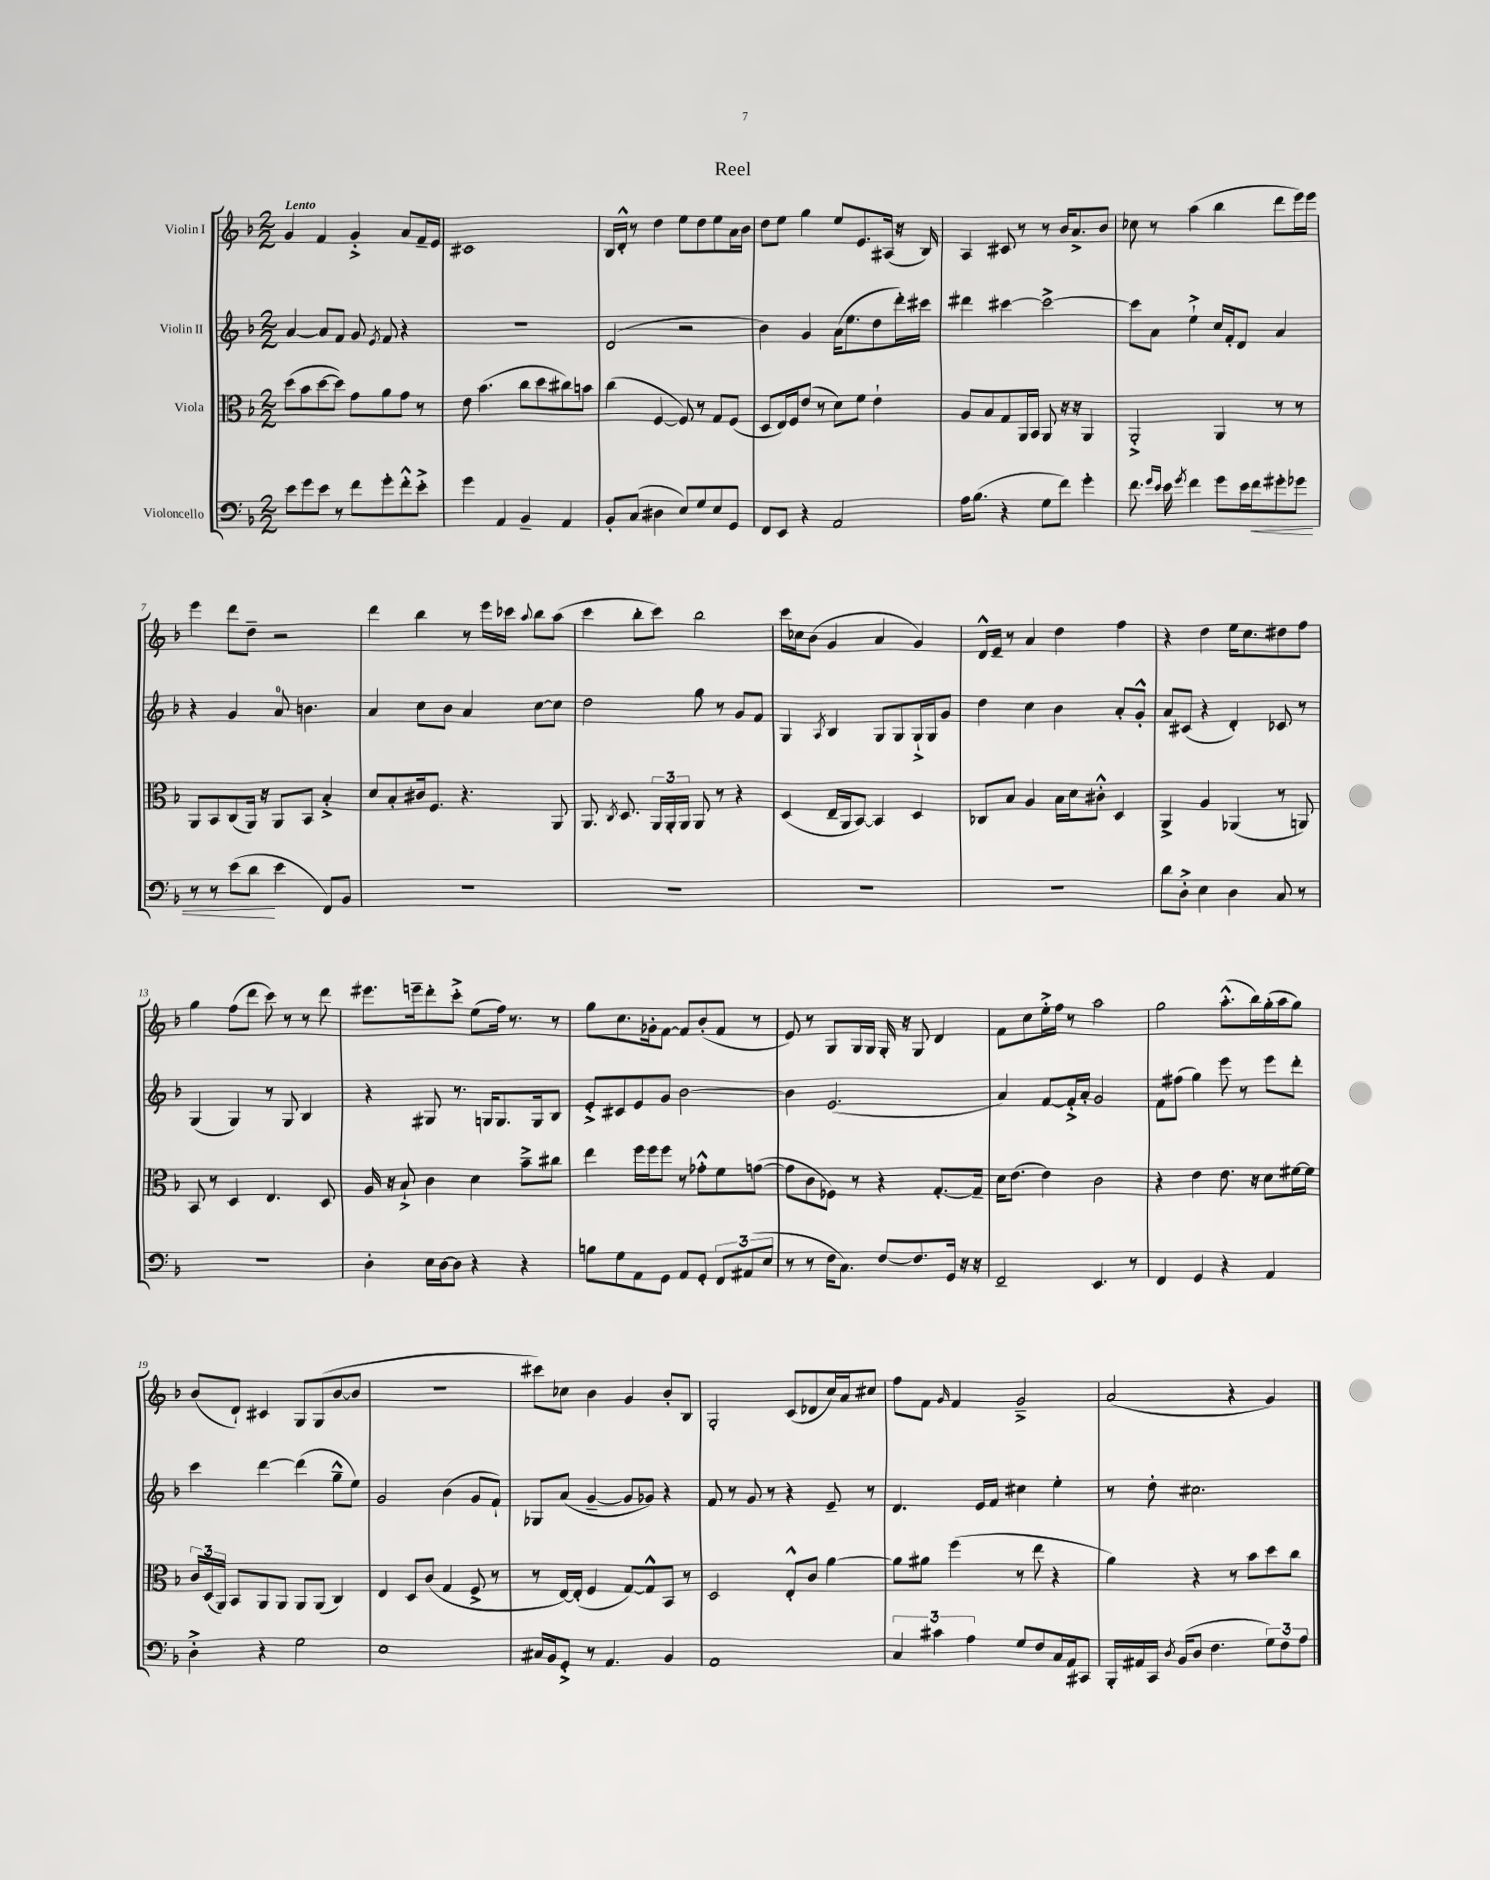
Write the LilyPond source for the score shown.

\header { title = "Reel" }
<<
\new StaffGroup <<
\new Staff = "s0" \with { instrumentName = "Violin I" } {
    \clef treble \key f \major \numericTimeSignature \time 2/2 \tempo "Lento"
    \autoBeamOff g'4 f'4 g'4-.-> a'8[ f'16-- e'16] |
    cis'1 |
    bes16[ d'16]-.-^ r8 d''4 e''8[ d''8 e''8 a'16 bes'16] |
    d''8[ e''8] g''4 e''8[ e'8. ais16]( r16 bes16) |
    a4 cis'8 r8 r8 bes'16[ a'8.-> bes'8] |
    ces''8 r8 a''4( bes''4 d'''8[ e'''16) e'''16] |
    e'''4 d'''8[ d''8]-- r2 |
    d'''4 bes''4 r8 e'''16[ ces'''16] \appoggiatura { a''8 } bes''8[ a''8]( |
    c'''4 bes''8[-. c'''8]) bes''2 |
    c'''16[ ces''16 bes'8]( g'4 a'4 g'4) |
    d'16[-^ e'16]-- r8 a'4 d''4 f''4 |
    r4 d''4 e''16[ c''8. dis''8 f''8] |
    g''4 f''8[( d'''8] c'''8) r8 r8 d'''8 |
    eis'''8.[ e'''16-- d'''8-. c'''8]-.-> e''8[( f''16]) r8. r8 |
    g''8[ c''8. ges'16-. f'8]~ f'8[ bes'8-.( f'8] r8 |
    e'8) r8 g8[ g16 g16] g16-. r16 g8 d'4 |
    f'8[ c''8 e''16-.-> f''16] r8 a''2 |
    g''2 a''8.[-.-^( bes''16) g''16-.( a''16 g''8]) |
    bes'8[( d'8]-!) cis'4 g8[ g8( bes'8~ bes'8] |
    R1 |
    cis'''8[) ces''8] bes'4 g'4 bes'8[-. bes8] |
    g2-. c'8[( des'8 c''16) a'16 cis''8] |
    f''8[ f'8] \grace { g'16 } f'4 g'2---> |
    a'2( r4 g'4) \bar "|." |
}
\new Staff = "s1" \with { instrumentName = "Violin II" } {
    \clef treble \key f \major \numericTimeSignature \time 2/2
    \autoBeamOff a'4~ a'8[ f'8] g'8 \acciaccatura { e'8 } f'8 r4 |
    R1 |
    d'2( r2 |
    bes'4) g'4 a'16[( e''8. d''8 d'''16-.) cis'''16] |
    dis'''4 cis'''4~ cis'''2~-> |
    cis'''8[ a'8] e''4-!-> c''16[ f'16-. d'8] a'4 |
    r4 g'4 a'8-0 b'4. |
    a'4 c''8[ bes'8] a'4 c''8[~ c''8] |
    d''2 g''8 r8 g'8[ f'8] |
    g4 \acciaccatura { a8 } bes4 g8[ g8 g16-!-> g16 g'8] |
    d''4 c''4 bes'4 a'8[-. g'8]-.-^ |
    a'8[ cis'8]( r4 d'4-.) ces'8 r8 |
    g4( g4) r8 g8 bes4 |
    r4 gis8 r8. g16[ g8. g16 bes8] |
    e'8[-.-> cis'8 e'8 g'8] bes'2~ |
    bes'4 e'2.( |
    a'4) f'8[~ f'16-.-> a'16]-. g'2 |
    f'8[ fis''8]( g''4) e'''8 r8 e'''8[ d'''8]-. |
    c'''4 d'''4~ d'''4( g''8[---^ e''8]) |
    g'2 bes'4( g'8[ f'8]-!) |
    ges8[ a'8]( g'4~-- g'8[ ges'8]) r4 |
    f'8 r8 g'8 r8 r4 e'8-- r8 |
    d'4. e'16[ f'16] cis''4 e''4-. |
    r8 d''8-. cis''2. \bar "|." |
}
\new Staff = "s2" \with { instrumentName = "Viola" } {
    \clef alto \key f \major \numericTimeSignature \time 2/2
    \autoBeamOff d''8[( bes'8 d''8~ d''8]) g'8[ a'8 g'8] r8 |
    e'8 bes'4.( c''8[ d''8 cis''8) b'8] |
    c''4( f4~ f8) r8 g8[ f8]( |
    d8[ e16) f16 e'8]( r8 d'8[) f'8] e'4-! |
    a8[ bes8 g8 a,16 bes,16] a,8 r16 r16 a,4 |
    a,2-.-> a,4 r8 r8 |
    a,8[ bes,8 c8( a,16]) r16 a,8[ bes,8] bes4-.-> |
    d'8[ bes8-. cis'16 f8.] r4. a,8 |
    a,8. \acciaccatura { c8 } d8. \tuplet 3/2 { a,16[ a,16-. a,16] } a,8 r8 r4 |
    d4( e16[-- a,16 bes,8]~) bes,4 d4 |
    ces8[ bes8] a4 bes16[ d'16 cis'8]-.-^ d4 |
    a,4-> a4 aes,4( r8 a,8) |
    bes,8 r8 d4 e4. d8 |
    a16 r16 bes8-!-> c'4 d'4 bes'8[---> cis''8] |
    e''4 f''16[ f''16 f''8] r8 ges'8[-.-^ f'8 g'8]~( |
    g'8[ c'8 fes8]) r8 r4 g8.[~-. g16]-- |
    d'16[ e'8.]( e'4) c'2 |
    r4 e'4 e'8. r16 d'8[ fis'16~ fis'16] |
    \tuplet 3/2 { c'16[ d16( a,16]) } bes,8[ a,8 a,8] a,8[ a,8]( c4) |
    e4 d8[ c'8]( g4 f8-> r8 |
    r8 e16[~) e16]-.( f4 g8[~) g8-^ bes,8] r8 |
    d2 e8[-.-^ c'8] a'4~ |
    a'8[ ais'8] f''4( r8 e''8 r4 |
    a'4) r4 r8 bes'8[ d''8 c''8] \bar "|." |
}
\new Staff = "s3" \with { instrumentName = "Violoncello" } {
    \clef bass \key f \major \numericTimeSignature \time 2/2
    \autoBeamOff e'8[ g'8 e'8] r8 f'8[ g'8-. f'8-.-^ e'8]-.-> |
    g'4 a,4 bes,4-- a,4 |
    bes,8[-. c8]( dis4 e8[) g8 e8 g,8] |
    f,8[ e,8] r4 a,2 |
    a16[ bes8.]( r4 g8[ f'8]) g'4-. |
    f'8. \grace { g'16[ e'16] } e'16 \acciaccatura { g'8 } f'4 g'8[ e'16 f'16\< gis'8-. ges'8] |
    r8 r8 e'8[( d'8]\! e'4 f,8[) bes,8] |
    R1 |
    R1 |
    R1 |
    R1 |
    d'8[ d8]-.-> e4 d4 c8 r8 |
    r1 |
    d4-. e16[ d16~ d8] r4 r4 |
    b8[ g8 a,8 g,8] a,8[ g,8]-. \tuplet 3/2 { f,8[ ais,8( e8] } |
    r8 r8 f16[ c8.]) f8[~ f8. g,16] r16 r16 |
    f,2-- e,4. r8 |
    f,4 g,4 r4 a,4 |
    d4-.-> r4 g2 |
    e1 |
    cis16[ bes,16 g,8]-.-> r8 a,4. bes,4 |
    a,1 |
    \tuplet 3/2 { c4 cis'4 a4 } g8[ f8 c16 a,16 cis,8] |
    bes,,16[-. ais,16 c,16] \acciaccatura { d8 } bes,16[( d8] f4. \tuplet 3/2 { g8[) f8 a8] } \bar "|." |
}
>>
>>
